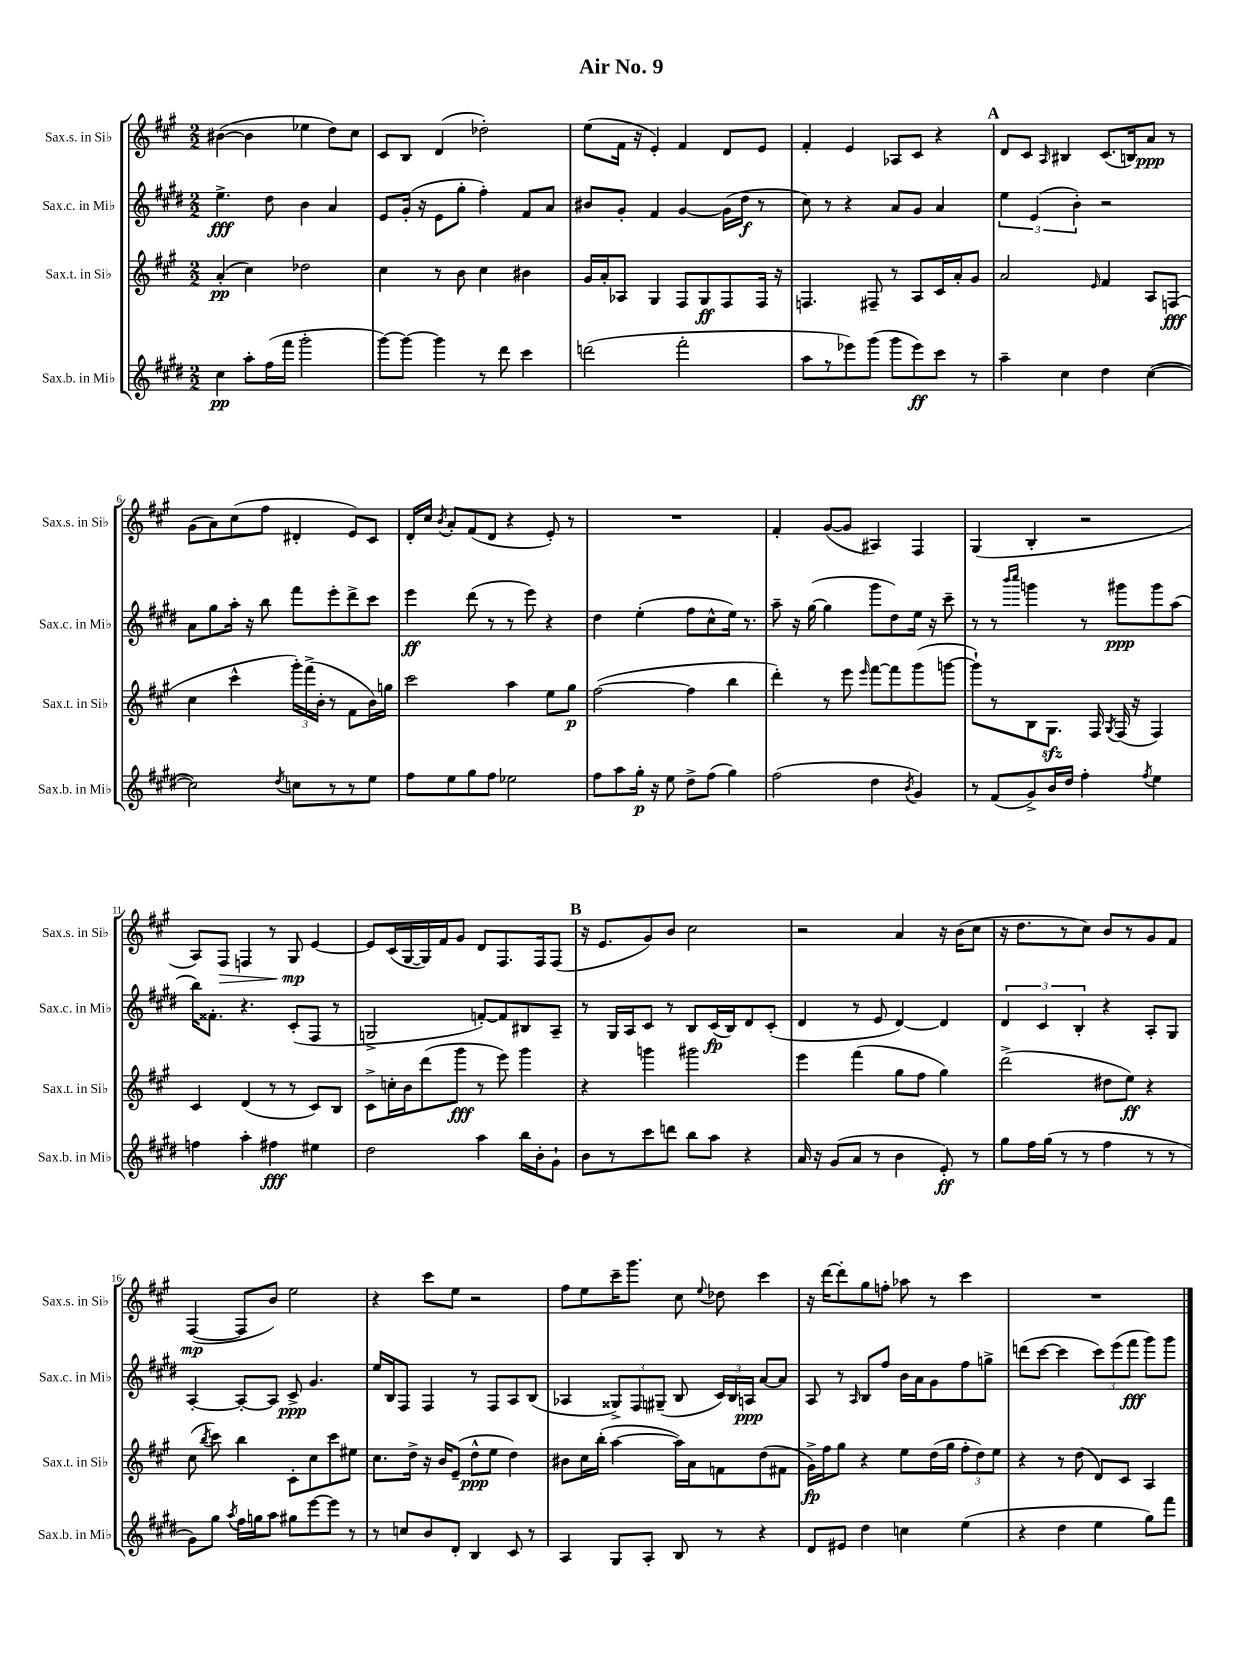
\header { title = "Air No. 9" }
<<
\new StaffGroup <<
\new Staff = "s0" \with { instrumentName = "Sax.s. in Sib" shortInstrumentName = "Sax.s. in Sib" } {
    \clef treble \key a \major \numericTimeSignature \time 2/2
    \autoBeamOff bis'4~( bis'4 ees''4 d''8[) cis''8] |
    cis'8[ b8] d'4( des''2-.) |
    e''8[( fis'16] r16 e'4-.) fis'4 d'8[ e'8] |
    fis'4-. e'4 aes8[ cis'8] r4 |
    \mark \markup { \bold "A" } d'8[ cis'8] \grace { a16 } bis4 cis'8.[( b16) a'8]\ppp r8 |
    gis'8[( a'8) cis''8( fis''8] dis'4-. e'8[) cis'8] |
    d'16[-. cis''16] \acciaccatura { b'8 } a'8[-. fis'8( d'8] r4 e'8-.) r8 |
    R1 |
    fis'4-. gis'8[~( gis'8] ais4) fis4 |
    gis4( b4-. r2 |
    a8[) fis8]\> f4 r8 gis8\mp\! e'4~ |
    e'8[ cis'16( gis16~ gis16) fis'16 gis'8] d'8[ fis8. fis16 fis8]( |
    \mark \markup { \bold "B" } r16 e'8.[ gis'8) b'8] cis''2 |
    r2 a'4 r16 b'16[( cis''8] |
    r16 d''8.[ r8 cis''8]) b'8[ r8 gis'8 fis'8] |
    fis4~\mp( fis8[ b'8]) e''2 |
    r4 cis'''8[ e''8] r2 |
    fis''8[ e''8 cis'''16-- gis'''8.] cis''8 \appoggiatura { e''8 } des''8 cis'''4 |
    r16 d'''16[~ d'''8-. gis''8 f''8]-. aes''8 r8 cis'''4 |
    R1 \bar "|." |
}
\new Staff = "s1" \with { instrumentName = "Sax.c. in Mib" shortInstrumentName = "Sax.c. in Mib" } {
    \clef treble \key e \major \numericTimeSignature \time 2/2
    \autoBeamOff e''4.->\fff dis''8 b'4 a'4 |
    e'8[ gis'16]-.( r16 e'8[ gis''8]-. fis''4-.) fis'8[ a'8] |
    bis'8[ gis'8]-. fis'4 gis'4~ gis'16[( dis''16]\f r8 |
    cis''8) r8 r4 a'8[ gis'8] a'4 |
    \mark \markup { \bold "A" } \tuplet 3/2 { e''4 e'4( b'4-.) } r2 |
    a'8[ gis''8 a''16]-. r16 b''8 fis'''8[ e'''8-. dis'''8-> cis'''8] |
    e'''4\ff dis'''8( r8 r8 e'''8) r4 |
    dis''4 e''4-.( fis''8[ cis''8-^ e''16]) r8. |
    a''8-- r16 gis''16~( gis''4 gis'''8[ dis''8) e''16] r16 cis'''8-- |
    r8 r8 \grace { b'''16[ cis''''16] } g'''4 r8 gis'''8[\ppp gis'''8 a''8]( |
    b''16[) fisis'8.]-. r4. cis'8[-.( fis8] r8 |
    g2-> f'8[~-.) f'8 bis8 a8]-- |
    \mark \markup { \bold "B" } r8 gis16[ a16 cis'8] r8 b8[ cis'16\fp( b16) dis'8 cis'8]-.( |
    dis'4 r8 e'8 dis'4~) dis'4 |
    \tuplet 3/2 { dis'4 cis'4 b4-. } r4 a8[-. gis8] |
    a4~-. a8[~-. a8] cis'8->\ppp gis'4. |
    e''16[ b16 fis8] fis4 r8 fis8[ a8 b8]( |
    aes4 \tuplet 3/2 { gisis8[->) fis8 gis8]--( } b8 \tuplet 3/2 { cis'16[) b16 a16]\ppp } a'8[~ a'8] |
    a8 r8 \grace { a16 } b8[ fis''8] b'16[ a'16 gis'8 fis''8 g''8]-> |
    d'''8[( cis'''8]~ cis'''4 \tuplet 3/2 { cis'''8[) e'''8( fis'''8]\fff } gis'''8[) gis'''8] \bar "|." |
}
\new Staff = "s2" \with { instrumentName = "Sax.t. in Sib" shortInstrumentName = "Sax.t. in Sib" } {
    \clef treble \key a \major \numericTimeSignature \time 2/2
    \autoBeamOff a'4-.\pp( cis''4) des''2 |
    cis''4 r8 b'8 cis''4 bis'4 |
    gis'16[ a'16-. aes8] gis4 fis8[ gis8\ff fis8 fis16] r16 |
    f4. fis8-- r8 a8[ cis'16 a'16-. gis'8] |
    \mark \markup { \bold "A" } a'2 \grace { e'16 } fis'4 a8[ f8]\fff( |
    cis''4 cis'''4-^ \tuplet 3/2 { gis'''16[-.) fis'''16->( b'16]-. } r8 fis'8[ b'16) g''16] |
    cis'''2 a''4 e''8[ gis''8]\p |
    fis''2~( fis''4 b''4 |
    d'''4-.) r8 e'''8 \grace { e'''16 } fis'''8[~ fis'''8 gis'''8( g'''8]~ |
    g'''8[-!) r8 b8 gis8.]\sfz fis16 \acciaccatura { gis8 } fis16( r16 fis4) |
    cis'4 d'4( r8 r8 cis'8[) b8] |
    cis'8[-> c''16-. b'16 d'''8( gis'''8]\fff r8 e'''8) gis'''4 |
    \mark \markup { \bold "B" } r4 g'''4 gis'''2 |
    e'''4 fis'''4( gis''8[ fis''8] gis''4) |
    d'''2->( dis''8[ e''8]\ff) r4 |
    cis''8( \acciaccatura { b''8 } cis'''8) b''4 cis'8[-. cis''8 cis'''8 eis''8] |
    cis''8.[ d''16]-> r16 b'16[ e'8]--( d''8[-^\ppp e''8] d''4) |
    bis'8[ cis''16 b''16]-.( a''4~ a''16[) a'16 f'8 d''8( fis'8] |
    gis'16[->\fp) fis''16 gis''8] r4 e''8[ d''16( gis''16] \tuplet 3/2 { fis''8[-. d''8) e''8] } |
    r4 r8 d''8( d'8[) cis'8] a4 \bar "|." |
}
\new Staff = "s3" \with { instrumentName = "Sax.b. in Mib" shortInstrumentName = "Sax.b. in Mib" } {
    \clef treble \key e \major \numericTimeSignature \time 2/2
    \autoBeamOff cis''4\pp a''8[-. fis''16( fis'''16] gis'''2-. |
    gis'''8[~) gis'''8]~ gis'''4 r8 dis'''8 cis'''4 |
    d'''2( fis'''2-. |
    a''8[ r8 ees'''8) gis'''8]( gis'''8[ ees'''8\ff) cis'''8] r8 |
    \mark \markup { \bold "A" } a''4-- cis''4 dis''4 cis''4~( |
    cis''2) \acciaccatura { dis''8 } c''8[ r8 r8 e''8] |
    fis''8[ e''8 gis''8 fis''8] ees''2 |
    fis''8[ a''8 gis''16]-.\p r16 e''8 dis''8[-> fis''8]( gis''4) |
    fis''2( dis''4 \acciaccatura { b'8 } gis'4) |
    r8 fis'8[( gis'8->) b'16 dis''16] fis''4-. \acciaccatura { fis''8 } e''4 |
    f''4 a''4-. fis''4\fff eis''4 |
    dis''2 a''4 b''16[ b'16-. gis'8]-! |
    \mark \markup { \bold "B" } b'8[ r8 cis'''8 d'''8] b''8[ a''8] r4 |
    a'16 r16 gis'8[( a'8] r8 b'4 e'8-.\ff) r8 |
    gis''8[ fis''16 gis''16]( r8 r8 fis''4 r8 r8 |
    gis'8[) gis''8] \acciaccatura { a''8 } fis''16[ g''16 a''8] gis''8[ e'''8~ e'''8] r8 |
    r8 c''8[ b'8 dis'8]-. b4 cis'8 r8 |
    a4 gis8[ a8]-. b8 r8 r4 |
    dis'8[ eis'8] dis''4 c''4 e''4( |
    r4 dis''4 e''4 gis''8[) fis'''8] \bar "|." |
}
>>
>>
